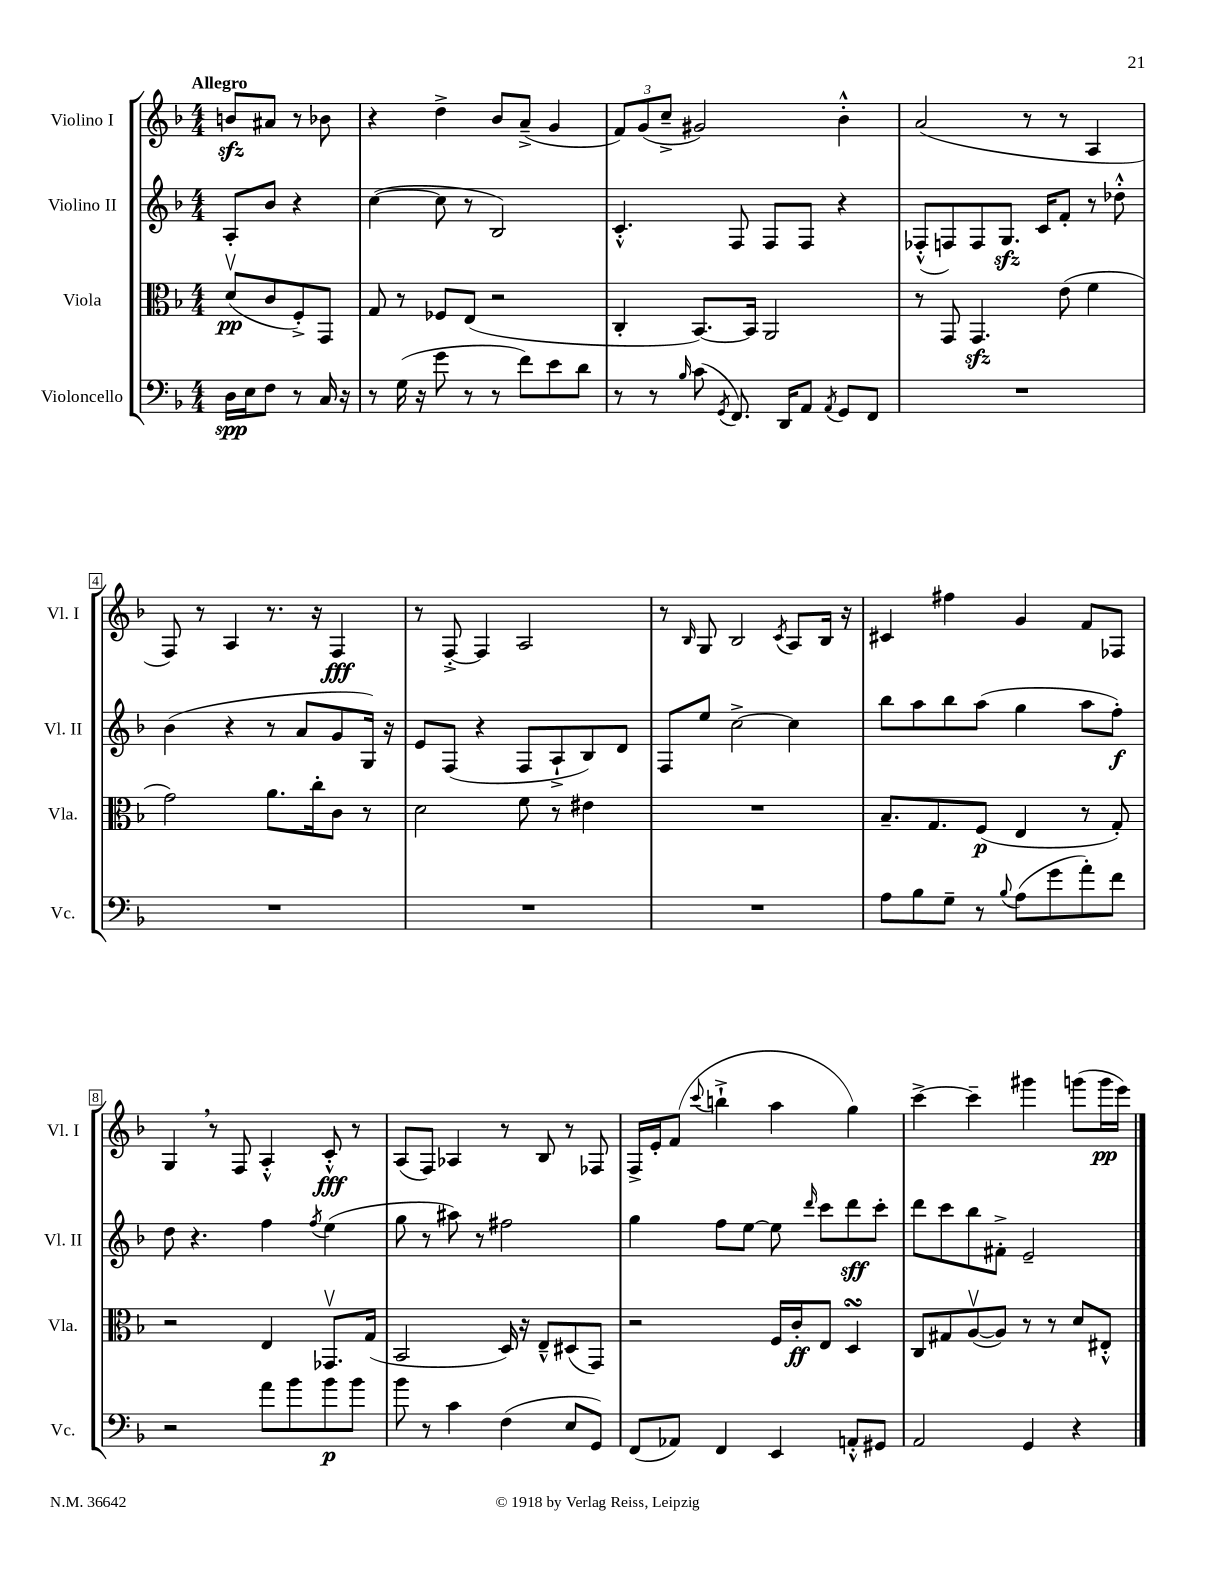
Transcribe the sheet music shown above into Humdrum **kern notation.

**kern	**kern	**kern	**kern
*staff4	*staff3	*staff2	*staff1
*clefF4	*clefC3	*clefG2	*clefG2
*k[b-]	*k[b-]	*k[b-]	*k[b-]
*M4/4	*M4/4	*M4/4	*M4/4
16D	(8dv	8A'	8b
16E	.	.	.
8F	8c	8b-	8a#
8r	8F'^)	4r	8r
16C	8GG	.	8b-
16r	.	.	.
=	=	=	=
8r	8G	([4cc	4r
(16G	8r	.	.
16r	.	.	.
8g	8F-	8cc]	4dd^
8r	(8E	8r	.
8r	2r	2B-)	8b-
8f)	.	.	(8a~^
8e	.	.	4g
8d	.	.	.
=	=	=	=
8r	4C'	4.c'^^	12f)
.	.	.	(12g
8r	.	.	.
.	.	.	12cc~^
16qqB-	.	.	.
(8c	[8.BB-)	.	2g#)
8qGG	.	.	.
8.FF)	.	8F	.
.	16BB-]	.	.
.	2AA	8F	.
16DD	.	.	.
8AA	.	8F	.
8qAA	.	.	.
8GG	.	4r	4b-'^^
8FF	.	.	.
=	=	=	=
1r	8r	(8F-'^^	(2a
.	8GG	8F)	.
.	4.GG	8F	.
.	.	8.G	.
.	.	.	8r
.	.	16c	.
.	(8e	8f'	8r
.	4f	8r	4A
.	.	8dd-'^^	.
=	=	=	=
1r	2g)	(4b-	8F)
.	.	.	8r
.	.	4r	4A
.	8.a	8r	8.r
.	.	8a	.
.	16cc'	.	16r
.	8c	8g	4F
.	8r	16G)	.
.	.	16r	.
=	=	=	=
1r	2d	8e	8r
.	.	(8F	[8F'^
.	.	4r	4F]
.	8f	8F	2A
.	8r	8A`^	.
.	4e#	8B-)	.
.	.	8d	.
=	=	=	=
1r	1r	8F	8r
.	.	.	16qqB-
.	.	8ee	8G
.	.	[2cc^	2B-
.	.	.	8qc
.	.	4cc]	8A
.	.	.	16B-
.	.	.	16r
=	=	=	=
8A	8.B-~	8bb-	4c#
8B-	.	8aa	.
.	8.G	.	.
8G~	.	8bb-	4ff#
8r	(8F	(8aa	.
8qqB-	.	.	.
(8A	4E	4gg	4g
8g	.	.	.
8a')	8r	8aa	8f
8f	8G')	8ff')	8F-
=	=	=	=
2r	2r	8dd	4G
.	.	4.r	.
.	.	.	8r
.	.	.	8F
8a	4E	4ff	4A'^^
8b-	.	.	.
.	.	8qff	.
8b-	8.GG-v	(4ee	8c'^^
8b-	.	.	8r
.	(16G	.	.
=	=	=	=
8b-	2BB-	8gg	(8A
8r	.	8r	8F)
4c	.	8aa#)	4A-
.	.	8r	.
(4F	16D)	2ff#	8r
.	16r	.	.
.	8E~^^	.	8B-
8E	(8D#	.	8r
8GG)	8GG)	.	8F-
=	=	=	=
(8FF	2r	4gg	16F^
.	.	.	16e'
8AA-)	.	.	(8f
.	.	.	8qqccc
4FF	.	8ff	4bb`^
.	.	[8ee	.
4EE	16F	8ee]	4aa
.	16c'	.	.
.	.	16qqddd	.
.	8E	8ccc	.
8AA'^^	4D	8ddd	4gg)
8GG#	.	8ccc'	.
=	=	=	=
2AA	8C	8ddd	[4ccc^
.	8G#	8ccc	.
.	([8Av	8bb-	4ccc~]
.	8A])	8f#'^	.
4GG	8r	2e~	4ggg#
.	8r	.	.
4r	8d	.	(8ggg
.	8E#'^^	.	16ggg
.	.	.	16eee)
==	==	==	==
*-	*-	*-	*-
